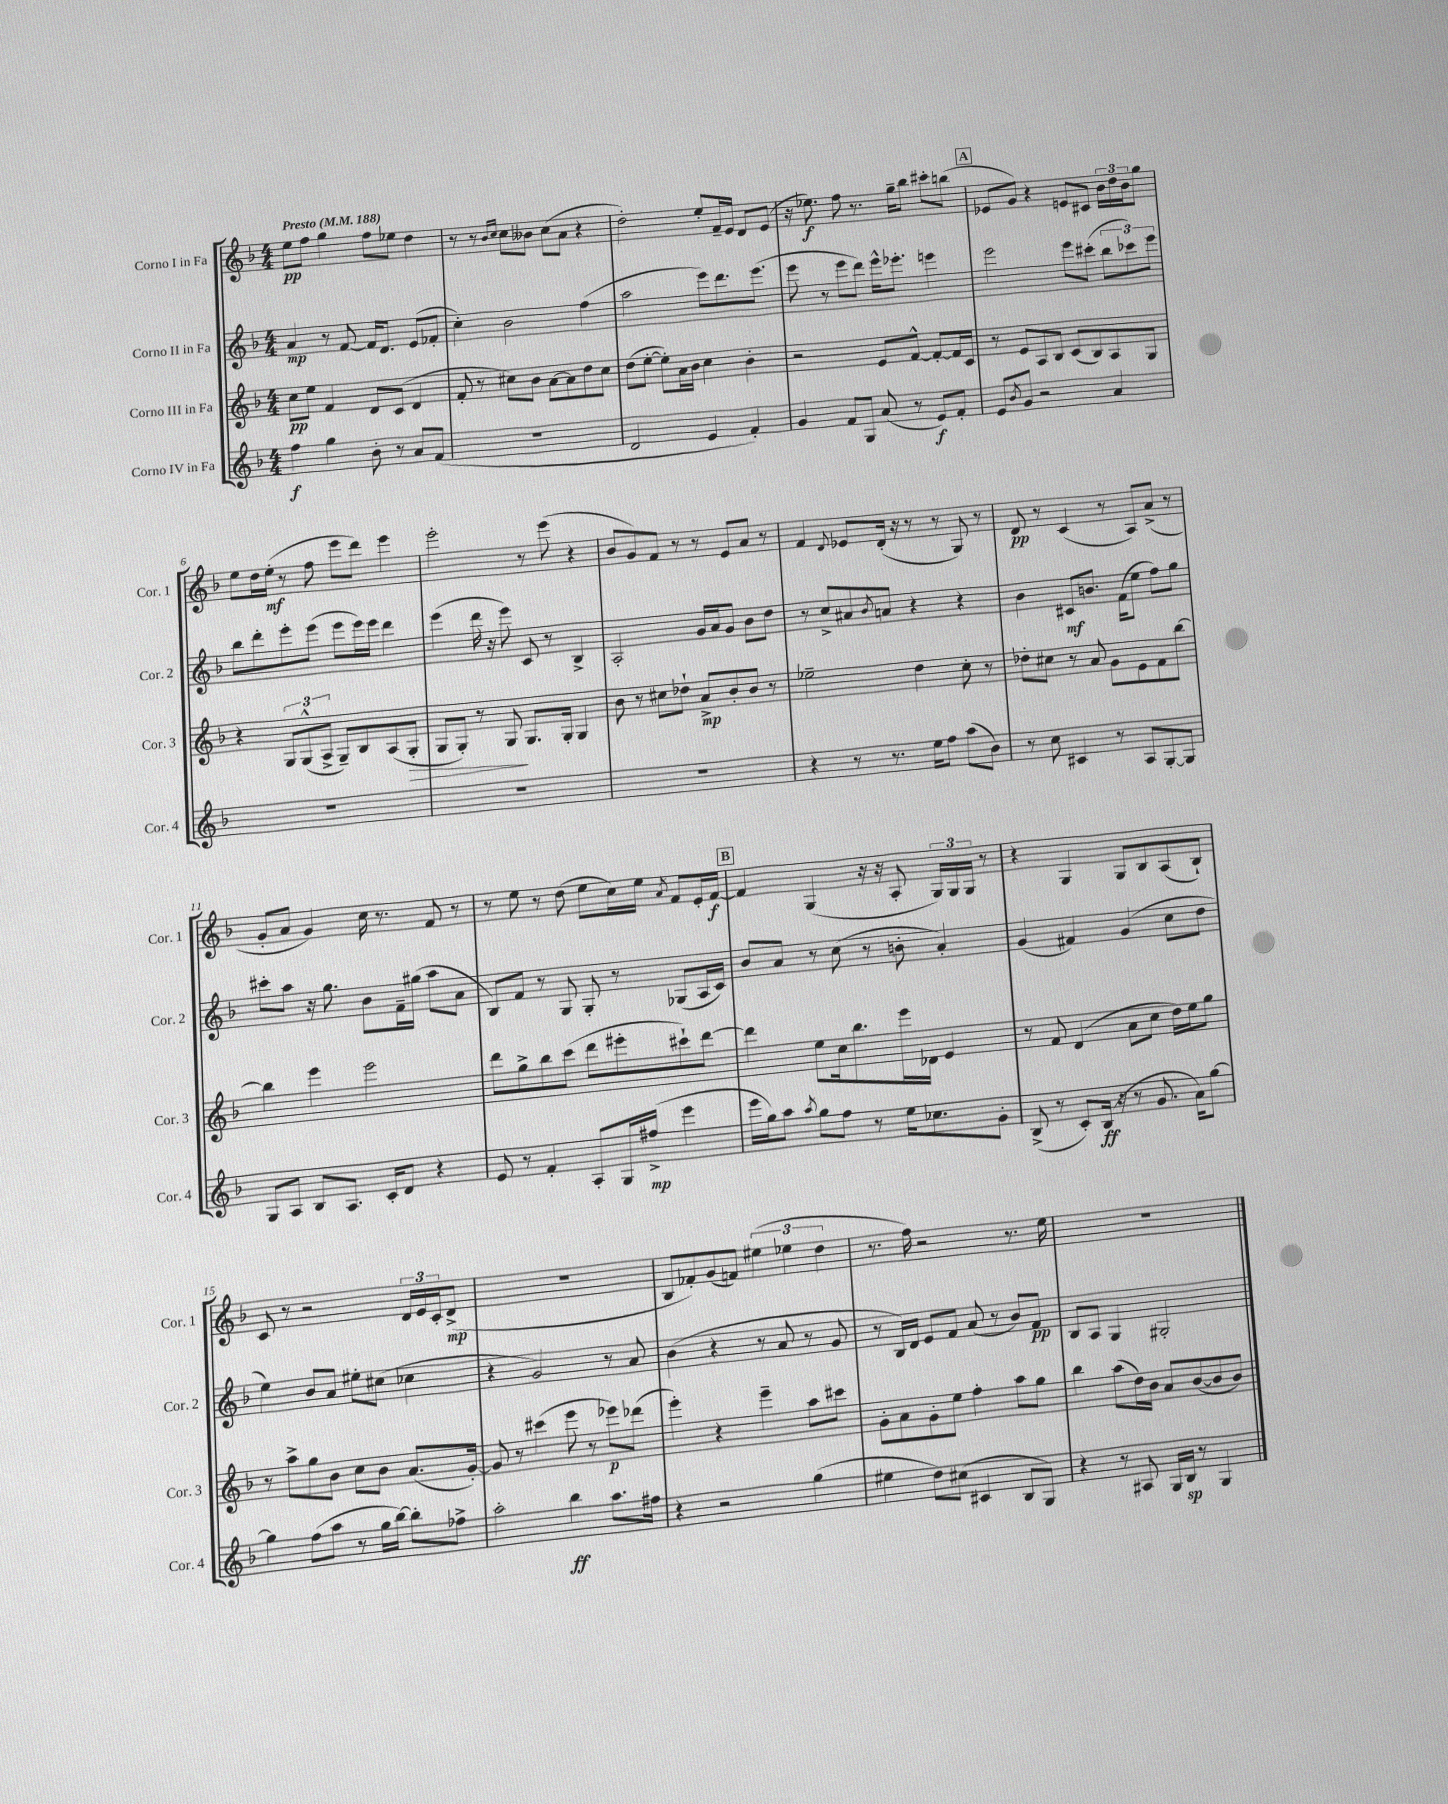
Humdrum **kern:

**kern	**kern	**kern	**kern
*staff4	*staff3	*staff2	*staff1
*clefG2	*clefG2	*clefG2	*clefG2
*k[b-]	*k[b-]	*k[b-]	*k[b-]
*M4/4	*M4/4	*M4/4	*M4/4
*MM188	*MM188	*MM188	*MM188
4ff	8cc	4a	8ee
.	8ee	.	8ff
4gg	4f	8r	4gg
.	.	[8f	.
8b-'	8d	16f]	8ff
.	.	8.d	.
8r	(8c	.	8ee-
8a	4d	(8e	4dd
(8f	.	8f-'	.
=	=	=	=
1r	8f'	4cc')	8r
.	8r	.	8r
.	.	.	16qqb-
.	.	.	16qqcc
.	8cc#)	2b-	8cc
.	8b-	.	8b--
.	[8a	.	(8cc
.	8a]	.	8a
.	8dd	(4ff	4r
.	8cc#	.	.
=	=	=	=
2d	(8dd	2aa	2dd')
.	[8ee'	.	.
.	8ee'])	.	.
.	16a	.	.
.	16b-	.	.
4e	4cc	8eee)	8ee'
.	.	8.ddd	16f~
.	.	.	16e
4f')	4b-'	.	8d
.	.	(8.eee	.
.	.	.	(8e
=	=	=	=
4g	2r	8eee	16r
.	.	.	8.ee-)
.	.	8r	.
8f	.	8eee	8ff
8G	.	8ddd)	8.r
(8a	8e	16eee^^	.
.	.	8.eee-'	16gg~
8r	[8f^^	.	8bb-
8e)	8f'_	4eee	8ccc#'
8f'	16f]	.	(8bb
.	16c	.	.
=	=	=	=
8e	8r	2eee	8e-
8qb-	.	.	.
8g	8e	.	8g)
2r	8A	.	4r
.	8B-	.	.
.	(8c	8eee	8e
.	8B-)	(8ccc#'	8c#
4a	8A	12bb-	24b-
.	.	.	24dd
.	.	12ccc-)	24b-
.	8G	.	8gg
.	.	12eee	.
=	=	=	=
1r	4r	8bb-	8ee
.	.	8ddd'	16dd
.	.	.	(16ee'
.	12G	8eee'	8r
.	(12G^^	.	.
.	.	(8eee	8ff
.	12A^	.	.
.	8G~)	8eee	8eee
.	8B-	16eee)	8ddd)
.	.	16eee	.
.	(8A	4ddd	4eee
.	8G'	.	.
=	=	=	=
1r	8G	(4eee	2eee'
.	8G')	.	.
.	8r	16ddd	.
.	.	16r	.
.	8G	8eee)	.
.	8.G	8c	8r
.	.	8r	(8eee
.	16G'	.	.
.	4G	4B-^	4r
=	=	=	=
1r	8b-	2A'	8b-
.	8r	.	8g)
.	8cc#	.	8f
.	8dd-`	.	8r
.	8a^	16g	8r
.	.	16a	.
.	8b-'	8g	8e
.	8b-	8b-	8a
.	8r	8dd	8r
=	=	=	=
4r	2ee-~	8r	4f
.	.	8cc^	.
.	.	.	8qqd
8r	.	8a#	8e-
.	.	8qb-	.
8.r	.	8a	(16d'
.	.	.	16r
.	4dd	4r	8r
16ee	.	.	.
8ff	.	.	8r
(8aa	8cc'	4r	8G)
8b-)	8r	.	8r
=	=	=	=
8r	8dd-'	4b-	8d
8cc	8cc#	.	8r
4c#	8r	8c#	(4c
.	8a	8.b	.
8r	8g	.	8r
.	.	(16f	.
8A	8e	8ee	8A)
[8G'	8f	8ff)	(8a^
8G]	[8bb-	8gg	8r
=	=	=	=
8G	4bb-]	8ccc#'	8g'
8A	.	8aa	8a
8B-	4eee	16r	4g)
.	.	8.gg	.
8.A	.	.	.
.	2eee	8b-	16cc
16c'	.	.	8.r
8d	.	16f~	.
.	.	(16gg#	.
4r	.	8aa	8f
.	.	8a	8r
=	=	=	=
8e	8ddd	8B-)	8r
8r	8gg^	8f	8ee
4f'	8bb-	8r	8r
.	(8ccc	8G	(8dd
8A'	8ddd	8G'	8ee
16G	8eee#'	8r	16cc)
(16ff#^	.	.	16ee
.	.	.	8qa
4eee	8ccc#`)	(8G-	8f
.	[8ddd	16A	16e'
.	.	16c)	[16f
=	=	=	=
16eee	4ddd]	8b-	4f]
16gg)	.	.	.
8aa	.	8a	.
8qaa	.	.	.
8gg	8ee	8r	(4G
8ff	16cc	(8cc	.
.	8.bb-	.	.
8r	.	8r	16r
.	.	.	16r
16ee	16eee	8b'	8A'
8.cc-	16d-	.	.
.	4e	4a')	24G)
.	.	.	24G
.	.	.	24G
8g'	.	.	8r
=	=	=	=
(8B-^	8r	(4g	4r
8r	8f	.	.
8c')	(4d	4f#)	4G
(16B-	.	.	.
16r	.	.	.
8r	8a	(4g	8G
8.g	8cc	.	8B-
.	16dd)	8cc	(8A
16a)	16ee	.	.
[8gg	8gg	8dd	8B-`)
=	=	=	=
4gg]	8r	4ee)	8c
.	8aa^	.	8r
(8ff	8gg	8b-	2r
8aa	8b-	8a	.
8r	8cc	8ee#'	.
16gg	8b-	(8cc#	.
[16bb-)	.	.	.
8bb-']	(8.a	4cc-	24d
.	.	.	24e
.	.	.	24c'
8ff-^	.	.	(8d^
.	[16g')	.	.
=	=	=	=
2aa'	8g]	4r	1r
.	8r	.	.
.	(4ccc#	2g)	.
4bb-	8eee	.	.
.	8r	.	.
8.aa	8eee-)	8r	.
.	(8ddd-	8a	.
16ff#	.	.	.
=	=	=	=
4r	4eee')	(4b-	8B-
.	.	.	8f-')
2r	4r	4r	(8g
.	.	.	8f)
.	4eee~	8r	(6ee#
.	.	8a	.
.	.	.	6ee-
(4gg	8aa	8r	.
.	.	.	6dd
.	8ccc#	8g	.
=	=	=	=
4ee#	8g'	8r	8.r
.	8a	16B-)	.
.	.	16d	16ff)
8dd)	8g'	8e	2r
(8cc#	8ee	8f	.
4c#	4ff'	(8a	.
.	.	8r	.
8B-	8aa	8b-)	8.r
8G)	8gg	8f	.
.	.	.	16ee
=	=	=	=
4r	4bb-	8B-	1r
.	.	8A	.
8r	(8aa	4G	.
8A#	16dd)	.	.
.	16b-	.	.
16G	8a	2G#'	.
16B-	.	.	.
8r	([8b-	.	.
4G	8b-]	.	.
.	8b-)	.	.
==	==	==	==
*-	*-	*-	*-
